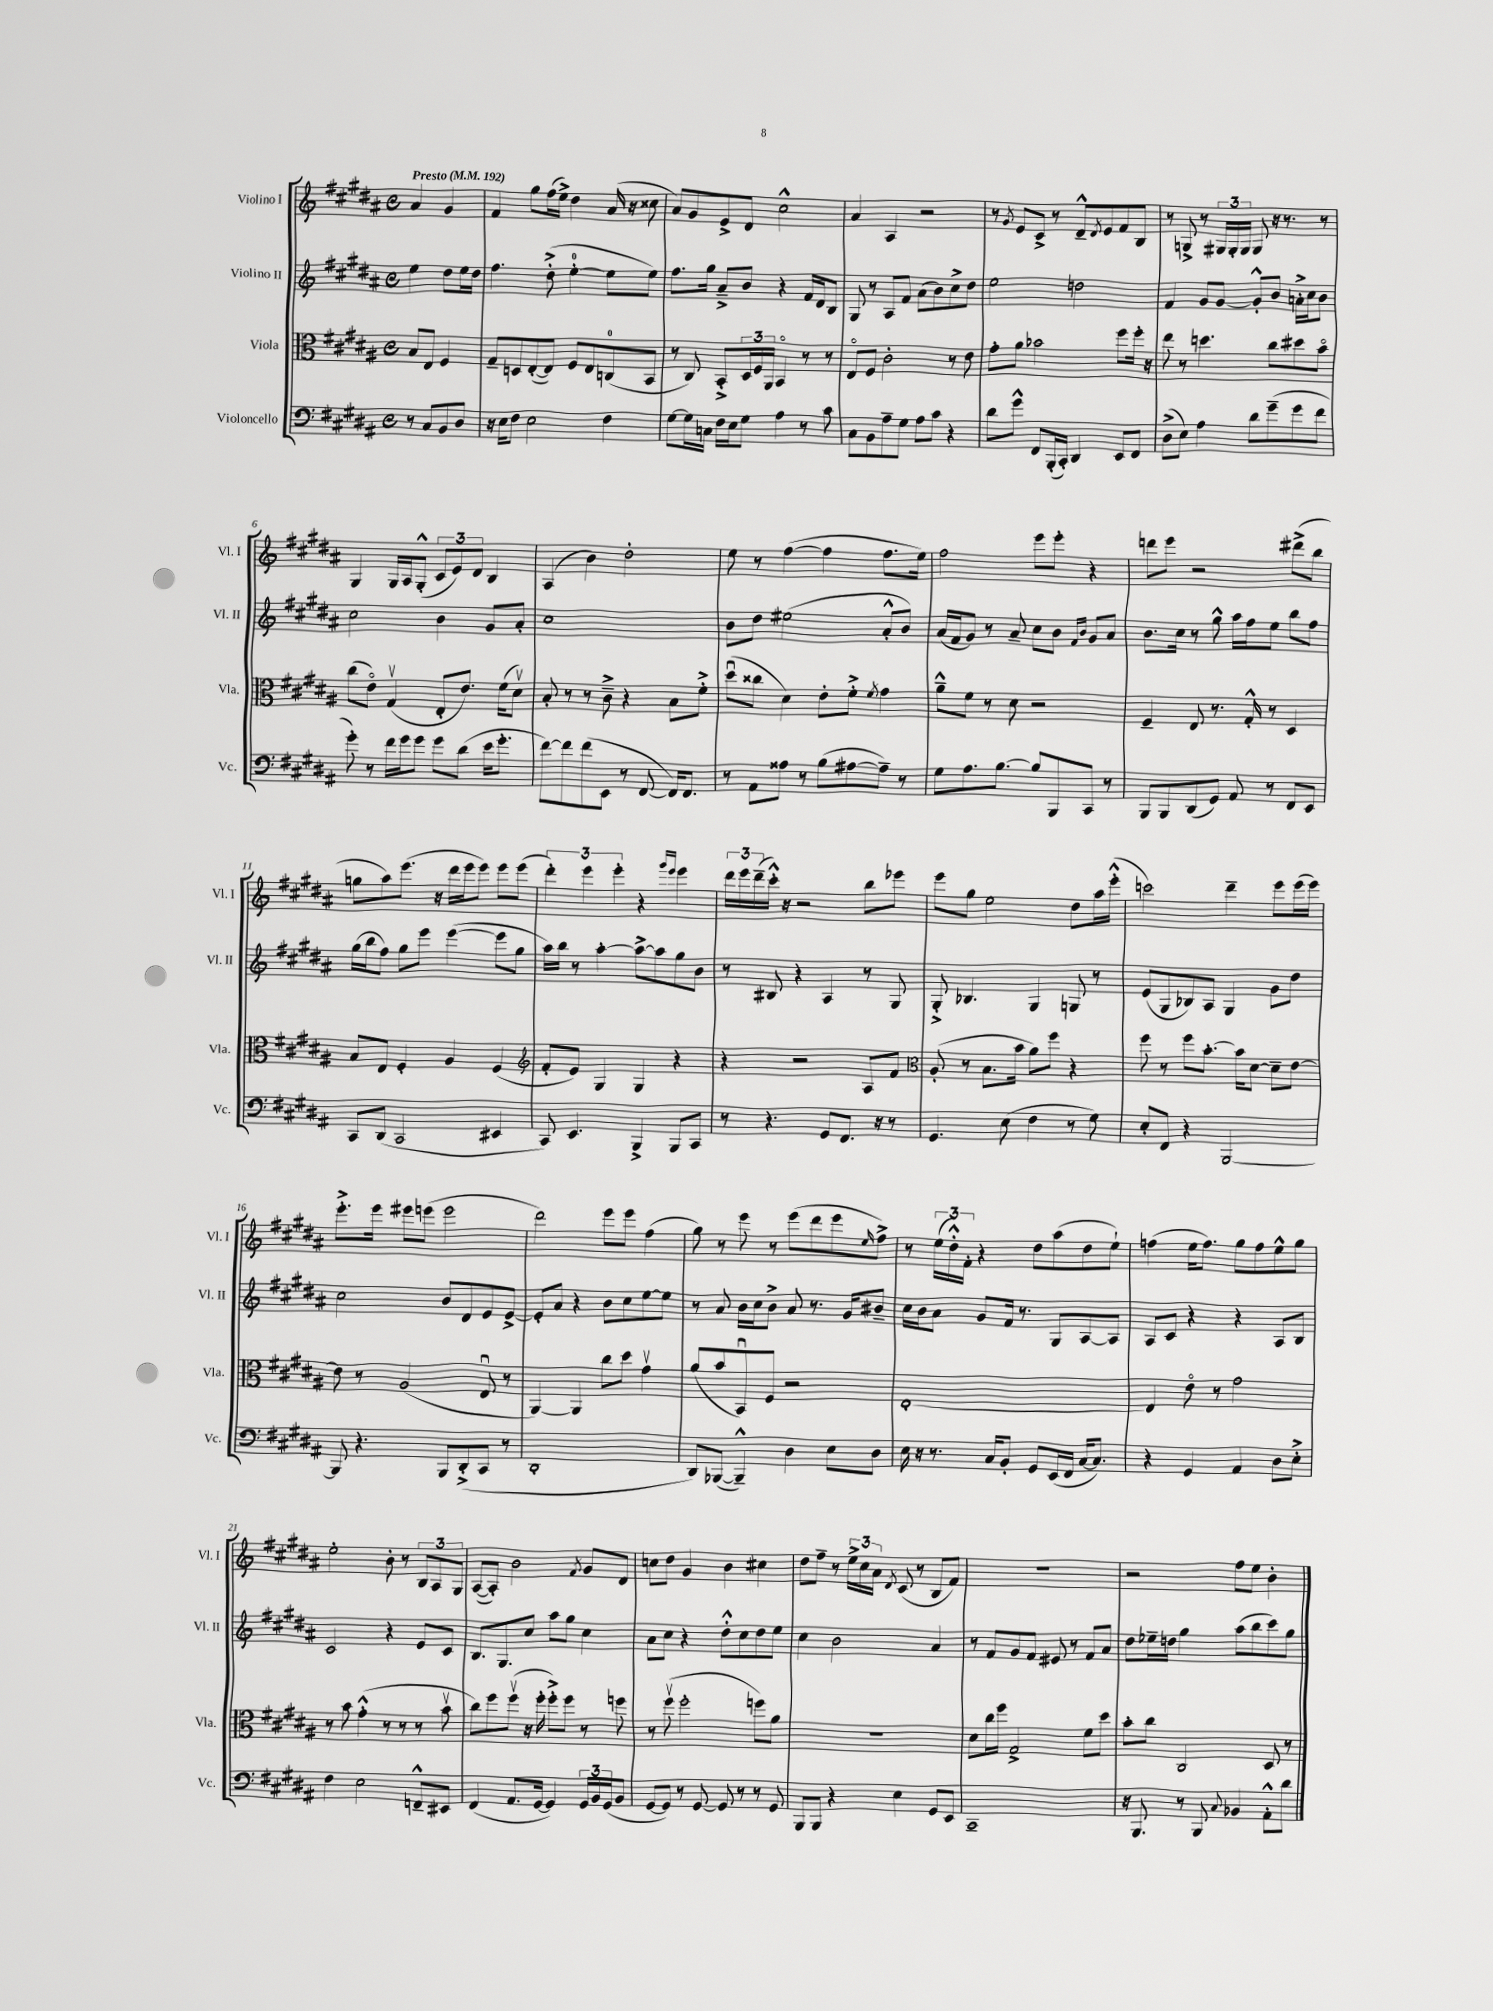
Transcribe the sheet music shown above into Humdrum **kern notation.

**kern	**kern	**kern	**kern
*staff4	*staff3	*staff2	*staff1
*clefF4	*clefC3	*clefG2	*clefG2
*k[f#c#g#d#a#]	*k[f#c#g#d#a#]	*k[f#c#g#d#a#]	*k[f#c#g#d#a#]
*M4/4	*M4/4	*M4/4	*M4/4
*met(c)	*met(c)	*met(c)	*met(c)
*MM192	*MM192	*MM192	*MM192
8r	8B/L	4ee\	4a#/
8C#/L	8E/J	.	.
8BB/	4F#/	8dd#\L	4g#/
8D#/J	.	16ee\L	.
.	.	16dd#\JJ	.
=	=	=	=
16r	8G#~/L	4.ff#\	4f#/
16E\LK	.	.	.
8F#\J	8D/	.	.
2E\	([8E'/	.	8gg#\L
.	8E/]J)	(8dd#'^\	(16ff#\L
.	.	.	16ee^\JJ)
.	8F#/L	[4ee'\	4dd#\
.	8E/	.	.
4F#\	(8C/	8ee\]L	(16a#/
.	.	.	16r
.	8BB/J	8ee\J)	8cc##\
=	=	=	=
[8G#\L	8r	8.ff#\L	8a#/L)
16G#\]L	8C#/)	.	8g#/
16C\JJ	.	16gg#\Jk	.
16F#\LL	8BB'^/L	8a#~^/L	8e^/
16E\J	.	.	.
8G#\J	24D#/L	8b/J	8d#/J
.	24F#/	.	.
.	24AA#/JJ	.	.
4A#\	4BBo/	4r	2cc#^^\
8r	8r	16f#/LL	.
.	.	16d#/J	.
8c#\	8r	8B/J	.
=	=	=	=
8C#\L	8Eo/L	8G#/	4a#/
8BB\	8F#/J	8r	.
8A#~\	2c#'\	8A#/L	4A#/
8G#\J	.	8f#/J	.
8A#\L	.	(8a#\L	2r
8c#\J	.	8b\)	.
4r	8r	8cc#^\	.
.	8e\	8dd#\J	.
=	=	=	=
8d#\L	8g#'\L	2ee\	8r
.	.	.	8qg#/
8g#^^\J	8a#\J	.	8e/L
8FF#/L	2b-\	.	8c#^/J
(16BBB'/L	.	.	8r
16CC#'/JJ)	.	.	.
4DD#/	.	2dd\	8d#~^^/L
.	.	.	8qd#/
.	.	.	8e/
8EE/L	8ff#\L	.	8f#/
8FF#/J	16ff#'\Jk	.	8B/J
.	16r	.	.
=	=	=	=
(8D#^\L	8ee\	4f#/	8r
8E\J)	8r	.	8G^/
4A#\	4.dd\	8g#/L	8r
.	.	[8g#/J	24G#/LL
.	.	.	24G#'/
.	.	.	24G#/JJ
8d#\L	.	8g#'^^/]L	8G#/
(8g#~\	8cc#\L	8b/J	16r
.	.	.	8.r
8g#\	8dd#\	16a'^\LL	.
.	.	16cc#\J	.
8f#\J	8bo\J	8b\J	8r
=	=	=	=
8g#'\)	(8cc#\L	2cc#\	4G#/
8r	8eo\J)	.	.
16f#\LL	(4G#v/	.	16G#/LL
16g#\J	.	.	16A#/J
8g#\J	.	.	(8G#'^^/J
8g#\L	8E'/L	4b\	12c#/L
.	.	.	12e/)
(8d#\J	8.e/J)	.	.
.	.	.	12d#/J
16e\LK	.	8g#/L	4B/
8.g#'\J	(16f#\LK	.	.
.	8d#v\J)	8a#'/J	.
=	=	=	=
[8f#\L)	8B'/	1cc#	(4A#/
8f#\]	8r	.	.
(8f#\	8r	.	4b\)
8EE\J	8c#~^\	.	.
8r	4r	.	2dd#'\
[8FF#/	.	.	.
16FF#/]LK)	8B\L	.	.
8.FF#/J	.	.	.
.	8f#'^\J	.	.
=	=	=	=
8r	(8dd#u\L	8b\L	8ee\
8AA#\L	8cc##\J	8dd#\J	8r
8A##\J	4d#\)	(2ee#\	([4ff#\
8r	.	.	.
(8B\L	8e'\L	.	4ff#\]
[8A#\	8f#'^\J	.	.
.	8qf#/	.	.
8A#~\]J)	4g#\	8a#'^^/L	8.ff#\L
8r	.	8b/J)	.
.	.	.	16ee\Jk)
=	=	=	=
8G#\L	8a#~^^\L	(16a#/LL	2ff#\
.	.	16f#/J	.
8.A#\	8f#\J	8g#/J)	.
.	8r	8r	.
[8.B\J	.	.	.
.	8d#\	8a#~/	.
8B/]L	2r	8cc#\L	8eee\L
8BBB/	.	8b\J	8eee'\J
.	.	16qqf#/LL	.
.	.	16qqb/JJ	.
8CC#/J	.	8g#/L	4r
8r	.	8a#/J	.
=	=	=	=
8BBB/L	4F#~/	8.b\L	8ddd\L
8BBB/	.	.	8eee\J
.	.	16cc#\Jk	.
(8DD#/	8E/	8r	2r
8GG#/J)	8.r	8gg#^^\	.
8AA#/	.	16aa#\LL	.
.	16G#'^^/	16ff#\J	.
8r	8r	8ee\J	.
8FF#/L	4D#/	8bb\L	(8ddd#^\L
8EE/J	.	8ff#\J	8bb\J
=	=	=	=
8CC#/L	8B/L	(16gg#\LL	8gg\L
.	.	16bb\J	.
(8DD#/J	8E/J	8ff#\J)	8aa#\)
2CC#/	4F#'/	8gg#\L	(8.eee\J
.	.	8eee\J	.
.	.	.	16r
.	4A#/	([4eee\	16ddd#\LL
.	.	.	16eee\J
.	.	.	8eee\J)
4EE#/	(4F#/	8eee\]L	8eee\L
.	.	8gg#\J	(8eee\J
=	=	=	=
*	*clefG2	*	*
8CC#/)	8f#'/L	16aa#\LL)	6ddd#'\)
.	.	16bb\JJ	.
4.EE/	8e/J)	8r	.
.	.	.	6eee\
.	4G#/	[4aa#'\	.
.	.	.	6eee'\
4BBB^/	4G#/	8aa#^\_L	4r
.	.	8aa#\]	.
.	.	.	16qqggg#/LL
.	.	.	16qqeee/JJ
8BBB/L	4r	8gg#\	4eee\
8CC#/J	.	8b\J	.
=	=	=	=
8r	4r	8r	24ddd#\LL
.	.	.	24eee\
.	.	.	(24ddd#~\
4.r	.	8B#/	16ccc#'^^\JJ)
.	.	.	16r
.	2r	4r	2r
8GG#/L	.	4A#/	.
8.FF#/J	.	.	.
.	8A#/L	8r	8bb\L
16r	.	.	.
8r	8f#/J	8G#/	8eee-\J
=	=	=	=
*	*clefC3	*	*
4.GG#/	(8A#'/	8G#'^/	8eee\L
.	8r	4.B-/	8gg#\J
.	8.B\L	.	2ee\
(8E\	.	.	.
.	16b\Jk	.	.
4F#\	8a#\L)	4G#/	.
.	8ff#\J	.	.
8r	4r	8G/	8dd#\L
8G#\)	.	8r	16aa#\L
.	.	.	(16eee'^^\JJ
=	=	=	=
8E'/L	8ff#\	(8e/L	2ccc\)
8FF#/J	8r	8G#/	.
4r	8ff#\L	8B-/)	.
.	[8.b'\J	8A#/J	.
[2BBB/	.	4G#/	4ddd#~\
.	16b\]LK	.	.
.	[8d#\J	.	.
.	8d#~\]L	8g#\L	8eee\L
.	[8e\J	8dd#\J	(16eee\L
.	.	.	16eee\JJ)
=	=	=	=
8BBB/]	8e\]	2cc#\	8.eee'^\L
4.r	8r	.	.
.	.	.	16eee\Jk
.	(2A#/	.	8eee#\L
.	.	.	(8eee\J
8BBB/L	.	8b/L	2eee\
(8DD#'^/	.	8d#/	.
8CC#/J	8Eu/	8e/	.
8r	8r	[8e^/J	.
=	=	=	=
1DD#'	[4AA#/)	8e'/]L	2ddd#\)
.	.	8a#/J	.
.	4AA#/]	4r	.
.	8cc#\L	8b\L	8eee\L
.	8dd#\J	8cc#\	8eee\J
.	4g#v\	[8ee\	(4ff#\
.	.	8ee\]J	.
=	=	=	=
8DD#/L)	(8a#/L	8r	8gg#\)
([8BBB-/J	8b/	8a#/	8r
4BBB-~^^/])	8BBu/)	16b\LL	8eee\
.	.	16cc#\J	.
.	8F#/J	8b^\J	8r
4D#\	2r	8a#/	(8eee\L
.	.	8.r	8ddd#\
8E\L	.	.	8eee\
.	.	16g#/LK	.
.	.	.	16qqee/
8D#\J	.	8b#~/J	8ff#^\J)
=	=	=	=
16E\	[1E'	16cc#\LL	8r
16r	.	16b\J	.
8.r	.	8a#\J	(24ee\LL
.	.	.	24dd#'^^\)
.	.	.	24f#'\JJ
.	.	8g#/L	4r
16C#/LK	.	.	.
8BB'/J	.	16f#/Jk	.
.	.	8.r	.
8GG#/L	.	.	8dd#\L
(16EE/L	.	8G#/L	(8aa#\
16FF#/JJ	.	.	.
[16C#/LK	.	[8A#/	8dd#\
8.C#/]J)	.	.	.
.	.	8A#/]J	8ee`\J)
=	=	=	=
4r	4E/]	8A#/L	(4ff\
.	.	8c#/J	.
4GG#/	8eo\	4r	16ee\LK
.	.	.	8.ff\J)
.	8r	.	.
4AA#/	2g#\	4r	8gg#\L
.	.	.	8ff\
8D#\L	.	8A#/L	8ee^^\
8E'^\J	.	8B/J	8gg#\J
=	=	=	=
4F#\	8r	2c#/	2ee'\
.	8b\	.	.
2E\	(4g#'^^\	.	.
.	8r	4r	8b'\
.	8r	.	8r
8FF~^^/L	8r	8e/L	12B/L
.	.	.	12A#/
8EE#/J	8bv\	8c#/J	.
.	.	.	12G#/J
=	=	=	=
(4FF#/	8cc#\L)	8.B/L	([8A#/L
.	8ff#\	.	8A#'/]J)
.	.	8.G#/	.
8.AA#/L	(8ff#v\J	.	2b\
.	16r	8cc#/J	.
[16GG#/Jk	16ff#'\	.	.
4GG#/])	8ff#'^\L)	8aa#\L	.
.	8ff#\J	8gg#\J	.
.	.	.	8qf#/
24GG#/LL	8r	4cc#\	8g#/L
24BB/	.	.	.
(24GG#/J	.	.	.
8BB/J	8ff\	.	8d#/J
=	=	=	=
[8GG#/L	8r	8a#\L	8cc\L
8GG#/]J)	(8ff#v\	8cc#\J	8dd#\J
8r	2ff#'\	4r	4g#/
[8GG#/	.	.	.
8GG#/]	.	8dd#'^^\L	4b\
8r	.	8cc#\	.
8r	8ff\L)	8dd#\	4cc#\
8GG#/	8a#\J	8ee\J	.
=	=	=	=
8BBB/L	1r	4cc#\	8dd#\L
8BBB/J	.	.	8ff#~\J
4r	.	2b\	8r
.	.	.	24ee^\LL
.	.	.	24cc#\
.	.	.	24a#\JJ
.	.	.	8qd#/
4E\	.	.	(8c#/
.	.	.	8r
8GG#/L	.	4a#/	8B/L
8EE/J	.	.	8f#/J)
=	=	=	=
1CC#~	8d#\L	8r	1r
.	16cc#\L	8f#/L	.
.	16ff#\JJ	.	.
.	2G#^/	8g#/	.
.	.	8f#/J	.
.	.	8e#/	.
.	.	8r	.
.	8f#\L	8f#/L	.
.	8dd#\J	8a#/J	.
=	=	=	=
16r	8b'\L	8dd#\L	2r
8.BBB/	.	.	.
.	8cc#\J	16ee-~\L	.
.	.	16dd\JJ	.
8r	2C#/	4gg#\	.
8BBB/	.	.	.
8qqC#/	.	.	.
4BB-/	.	(8aa#\L	8ff#\L
.	.	8bb\	8ee\J
8AA#'^^\L	8D#/	8ccc#\)	4b'\
8d#\J	8r	8gg#\J	.
==	==	==	==
*-	*-	*-	*-
